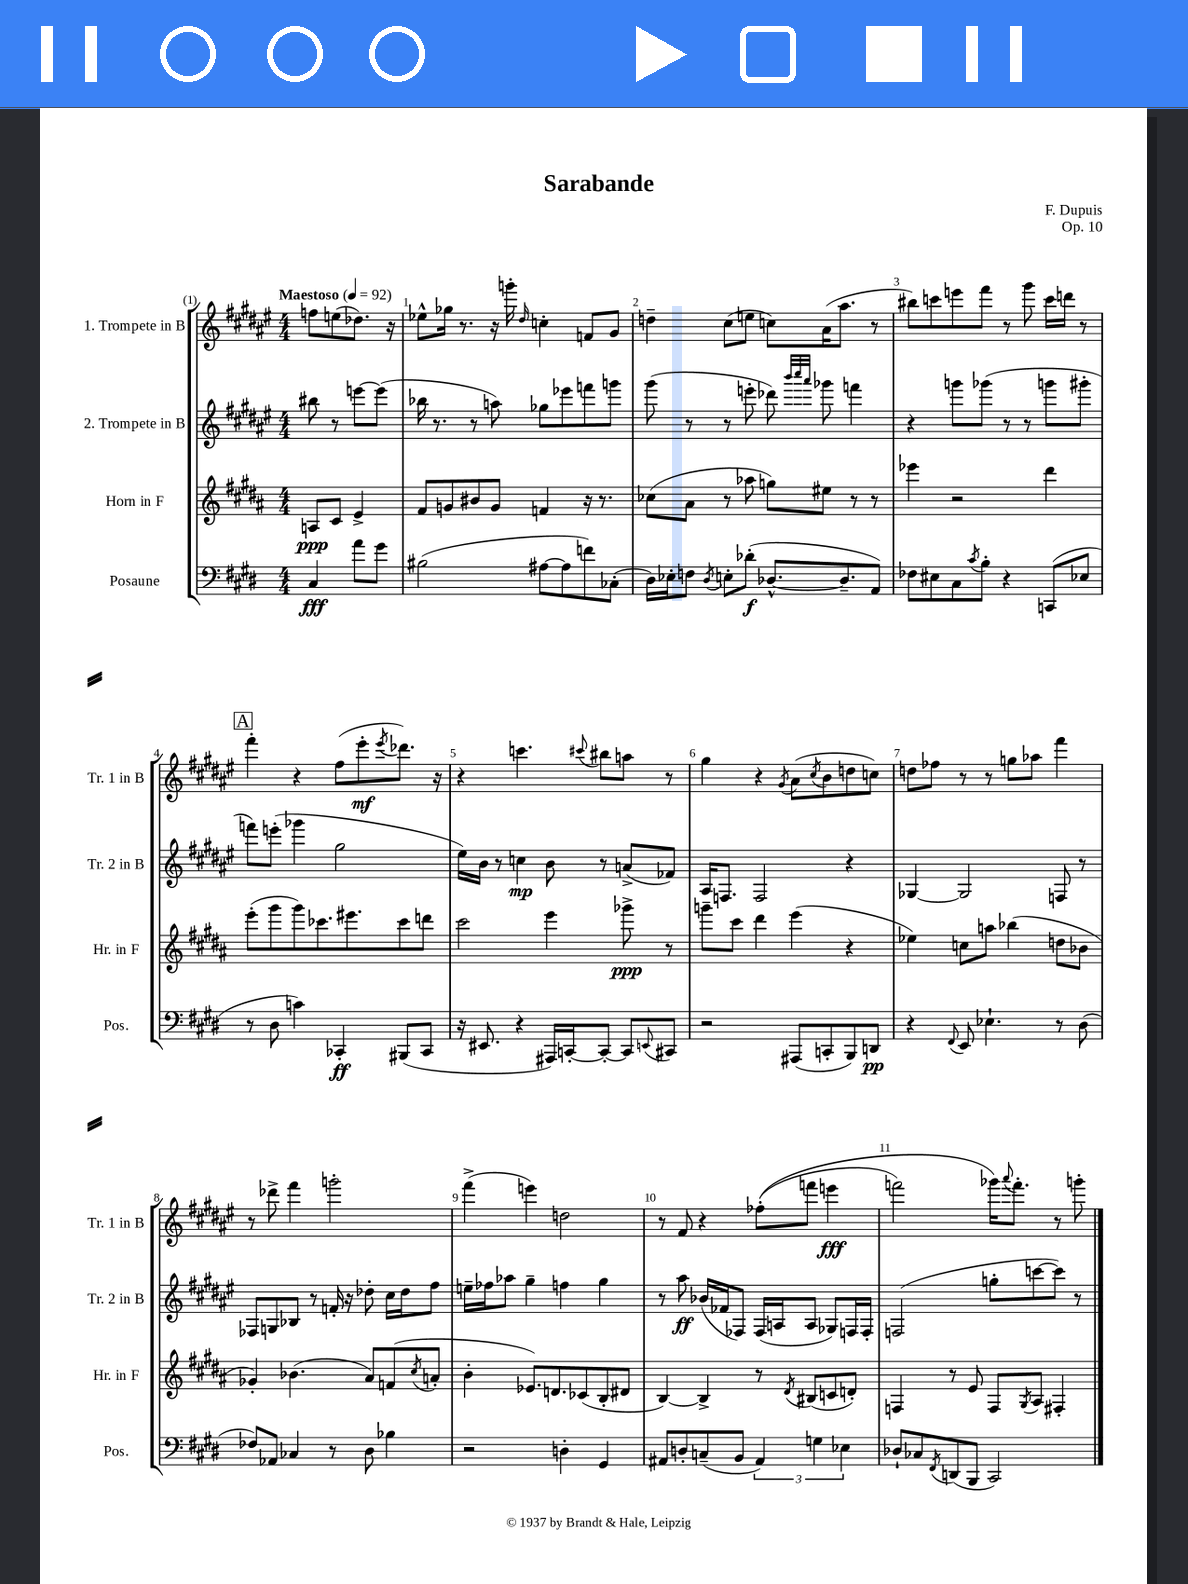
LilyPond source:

\header { title = "Sarabande" composer = "F. Dupuis" opus = "Op. 10" }
<<
\new StaffGroup <<
\new Staff = "s0" \with { instrumentName = "1. Trompete in B" shortInstrumentName = "Tr. 1 in B" } {
    \clef treble \key fis \major \numericTimeSignature \time 4/4 \partial 2 \tempo "Maestoso" 4 = 92
    f''8 e''8( des''8.) r16 |
    ees''8-^ ges''16 r8. r16 g'''16-. \grace { dis''16 } c''4-. f'8 gis'8 |
    d''4-- cis''8( e''8 c''8) ais'16( ais''8. r8 |
    bis''8) c'''8 e'''8 fis'''8 r8 gis'''8 c'''16 d'''16 r8 |
    \mark \markup { \box "A" } fis'''4-. r4 fis''8( eis'''8-.\mf \acciaccatura { eis'''8 } des'''8.) r16 |
    r4 c'''4. \appoggiatura { cis'''8 } bis''8 a''8 r8 |
    gis''4 r4 \acciaccatura { gis'8 } ais'8( \acciaccatura { cis''8 } b'8 d''8 c''8) |
    d''8 fes''8 r8 r8 g''8 aes''8 fis'''4 |
    r8 des'''8-> fis'''4 g'''2-. |
    fis'''4->( e'''4) d''2 |
    r8 fis'8 r4 fes''8-.(\( f'''8 e'''4\fff |
    f'''2) ges'''16\) \appoggiatura { ais'''8 } f'''8.-. r8 g'''8-. \bar "|." |
}
\new Staff = "s1" \with { instrumentName = "2. Trompete in B" shortInstrumentName = "Tr. 2 in B" } {
    \clef treble \key fis \major \numericTimeSignature \time 4/4 \partial 2
    bis''8 r8 e'''8~ e'''8( |
    bes''16 r8. r8 a''8) ges''8 ees'''8 f'''8 g'''8 |
    gis'''8( r8 r8 e'''8-. des'''8) \grace { b'''32 cis''''32 ais'''32 } ges'''8 f'''4 |
    r4 g'''8 ges'''8( r8 r8 g'''8 gis'''8-. |
    \mark \markup { \box "A" } f'''8) e'''8-.( ges'''4 gis''2 |
    eis''16) b'16 r8 c''4\mp b'8 r8 a'8->( fes'8) |
    ais16 f8. f2 r4 |
    ges4~ ges2 f8 r8 |
    fes8 g8 bes8 r8 f'16-. r16 des''8-. cis''16 des''16 fis''8 |
    e''16-- fes''16 aes''8 gis''4-- f''4 gis''4 |
    r8 ais''8\ff bes'16( fes'16 fes8) fes16( a16 a8 ges8) f16 f16-. |
    f2( g''8-. c'''8~ c'''8) r8 \bar "|." |
}
\new Staff = "s2" \with { instrumentName = "Horn in F" shortInstrumentName = "Hr. in F" } {
    \clef treble \key b \major \numericTimeSignature \time 4/4 \partial 2
    a8\ppp cis'8 e'4-> |
    fis'8 g'8 bis'8 g'8 f'4 r16 r8. |
    ces''8( ais'8 r8 aes''8 g''8) eis''8 r8 r8 |
    ees'''4 r2 dis'''4 |
    \mark \markup { \box "A" } e'''8-.( gis'''8 gis'''8) ces'''8. eis'''8. ces'''8 d'''8 |
    cis'''2 e'''4 ges'''8->\ppp r8 |
    g'''8-- cis'''8 dis'''4 e'''4( r4 |
    ees''4) c''8 a''8 bes''4( d''8 bes'8 |
    ges'4-.) bes'4.( ais'8) f'8( \acciaccatura { cis''8 } a'8-. |
    b'4-. ees'8.) d'8. ces'8( b8-. dis'8 |
    b4~) b4-> r8 \acciaccatura { dis'8 } bis8( c'8 d'8-.) |
    f4 r8 e'8 f8 \acciaccatura { gis8 } ais8 fis4-. \bar "|." |
}
\new Staff = "s3" \with { instrumentName = "Posaune" shortInstrumentName = "Pos." } {
    \clef bass \key e \major \numericTimeSignature \time 4/4 \partial 2
    cis4\fff a'8 gis'8 |
    bis2( ais8~ ais8 f'8) ces8-.( |
    dis16) ees16-. f8 \acciaccatura { dis8 } e8-. des'8-.\f( des8.~-^ des8.-- a,8) |
    fes8 eis8 cis8 \acciaccatura { cis'8 } b8-. r4 c,8( ees8 |
    \mark \markup { \box "A" } r8 dis8 c'4) ces,4-.\ff bis,,8( ces,8 |
    r16 eis,8. r4 ais,,16) c,16~-. c,8~-. c,8 \appoggiatura { e,8 } cis,8 |
    r2 ais,,8( c,8-. b,,8) d,8\pp |
    r4 \appoggiatura { fis,8 } e,8 ees4.-! r8 dis8( |
    fes8) aes,8 ces4 r8 dis8 bes4 |
    r2 d4-. gis,4 |
    ais,8 d8-. c8--( b,8 \tuplet 3/2 { ais,4) g4 ees4 } |
    des8-! ces8 \acciaccatura { fis,8 } d,8( b,,8 cis,2) \bar "|." |
}
>>
>>
\layout { \context { \Score \override BarNumber.break-visibility = ##(#f #t #t) barNumberVisibility = #all-bar-numbers-visible } }
